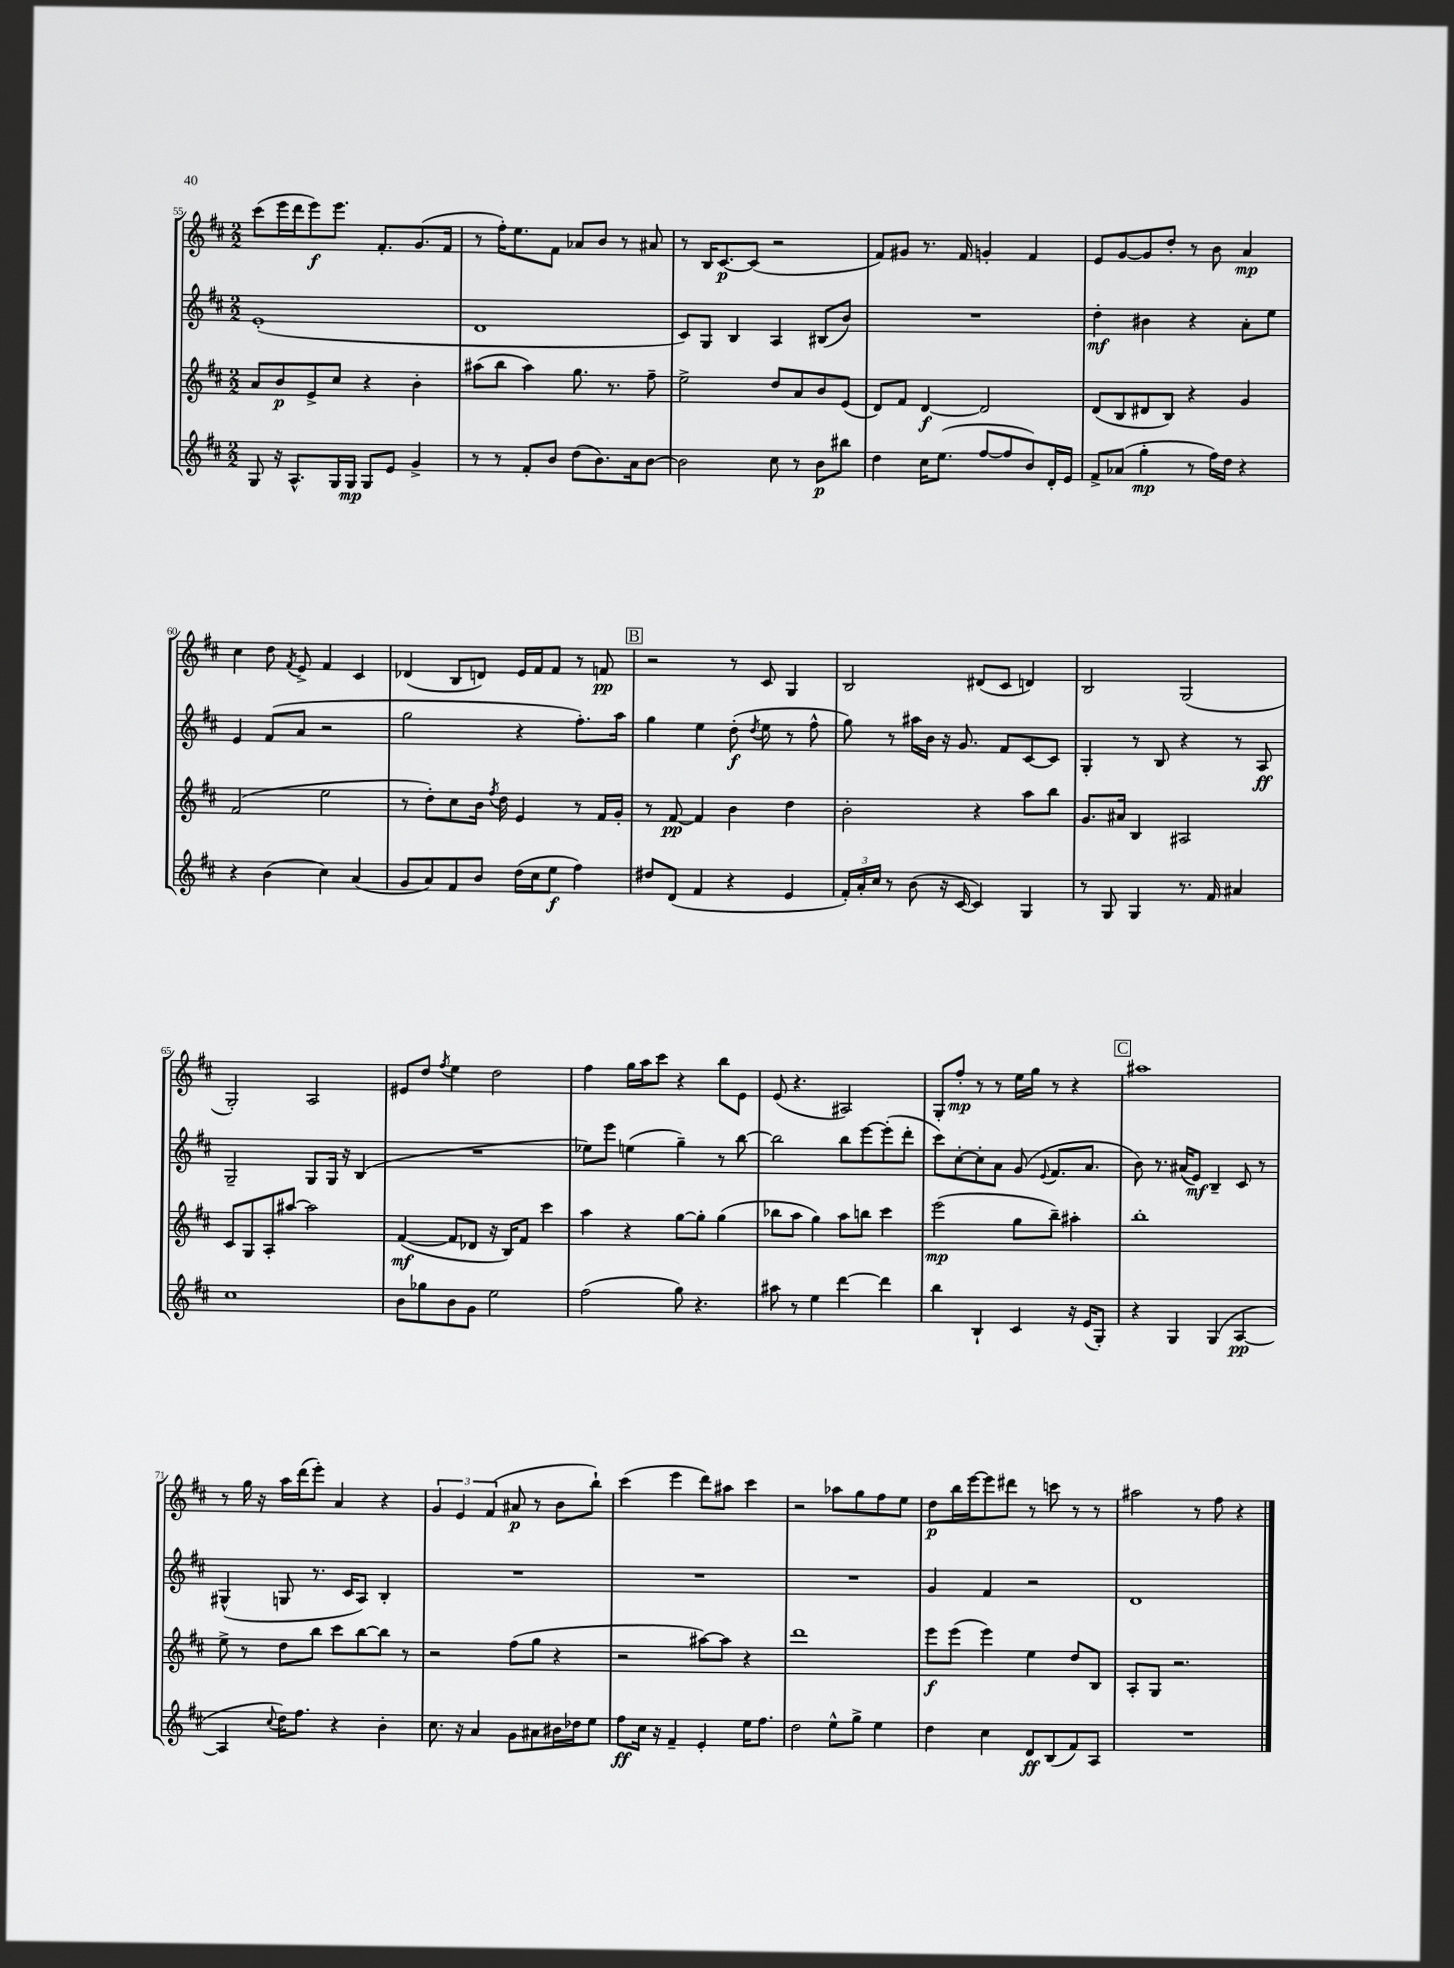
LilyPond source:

<<
\new StaffGroup <<
\new Staff = "s0" {
    \clef treble \key d \major \numericTimeSignature \time 2/2
    \autoBeamOff cis'''8[( e'''16 d'''16 e'''8\f) e'''8.] fis'8.[-. g'8.( fis'16] |
    r8 fis''16[-.) e''8. fis'8] aes'8[ b'8] r8 ais'8 |
    r8 b16[ cis'8.~\p cis'8]( r2 |
    fis'8[) gis'8] r8. fis'16 g'4-. fis'4 |
    e'8[ g'8~ g'8 d''8]-. r8 b'8 a'4\mp |
    cis''4 d''8 \acciaccatura { fis'8 } e'8-> fis'4 cis'4 |
    des'4( b8[ d'8]) e'16[ fis'16 fis'8] r8 f'8\pp |
    \mark \markup { \box "B" } r2 r8 cis'8 g4 |
    b2 dis'8[( cis'8] d'4) |
    b2 g2( |
    g2-.) a2 |
    eis'8[ d''8] \acciaccatura { fis''8 } e''4 d''2 |
    fis''4 g''16[ a''16 cis'''8] r4 b''8[ e'8] |
    e'8( r4. ais2) |
    g8[-. fis''8]-.\mp r8 r8 e''16[ g''16] r8 r4 |
    \mark \markup { \box "C" } ais''1 |
    r8 g''16 r16 a''16[ d'''16( e'''8]-.) a'4 r4 |
    \tuplet 3/2 { g'4 e'4 fis'4( } ais'8\p r8 b'8[ b''8]-!) |
    cis'''4( e'''4 d'''8[) ais''8] cis'''4 |
    r2 aes''8[ g''8 fis''8 e''8] |
    d''8[\p b''16 e'''16~ e'''8 dis'''8] r8 c'''8 r8 r8 |
    ais''2 r8 fis''8 r4 \bar "|." |
}
\new Staff = "s1" {
    \clef treble \key d \major \numericTimeSignature \time 2/2
    \autoBeamOff e'1-.( |
    d'1 |
    cis'8[) g8] b4 a4 bis8[( b'8]) |
    R1 |
    d''4-.\mf bis'4 r4 a'8[-. e''8] |
    e'4 fis'8[( a'8] r2 |
    g''2 r4 fis''8.[-.) a''16] |
    \mark \markup { \box "B" } g''4 e''4 d''8-.\f( \acciaccatura { d''8 } e''8 r8 fis''8-^ |
    g''8) r8 ais''16[ b'16] r16 g'8. fis'8[ cis'8~ cis'8] |
    g4-. r8 b8 r4 r8 a8\ff |
    g2-- g8[ g16] r16 b4( |
    R1 |
    ees''8[) e'''8] e''4( g''4--) r8 b''8~ |
    b''2 b''8[ e'''8~ e'''8-.( d'''8]-. |
    cis'''8[) cis''8~-. cis''8-. a'8] g'8( \appoggiatura { e'8 } fis'8.[ a'8.] |
    \mark \markup { \box "C" } b'8) r8. ais'16[( e'8]\mf) b4-- cis'8 r8 |
    gis4-^( g8 r8. cis'16[ a8]) b4-. |
    R1 |
    R1 |
    R1 |
    g'4 fis'4 r2 |
    d'1 \bar "|." |
}
\new Staff = "s2" {
    \clef treble \key d \major \numericTimeSignature \time 2/2
    \autoBeamOff a'8[ b'8\p e'8-> cis''8] r4 b'4-. |
    ais''8[( b''8] ais''4) g''8. r8. fis''8-- |
    e''2-> d''8[ a'8 b'8 e'8]( |
    d'8[) fis'8] d'4~\f d'2 |
    d'8[( b8 dis'8 b8]) r4 g'4 |
    fis'2( e''2 |
    r8 d''8[-.) cis''8 b'16] \acciaccatura { fis''8 } d''16 e'4 r8 fis'16[ g'16]-. |
    \mark \markup { \box "B" } r8 fis'8~\pp fis'4 b'4 d''4 |
    b'2-. r4 a''8[ b''8] |
    g'8.[ ais'16] b4 ais2 |
    cis'8[ g8 a8-. ais''8]~ ais''2 |
    fis'4~\mf( fis'8[ des'8] r16 b16[) fis'8] cis'''4 |
    a''4 r4 g''8[~ g''8]-. g''4( |
    bes''8[ a''8] g''4) a''8[ b''8] cis'''4 |
    e'''2\mp( g''8[ b''8]--) ais''4-. |
    \mark \markup { \box "C" } b''1-. |
    e''8-> r8 d''8[ b''8] cis'''8[ b''8~ b''8] r8 |
    r2 fis''8[( g''8] r4 |
    r2 ais''8[~) ais''8] r4 |
    d'''1 |
    e'''8[\f e'''8]( e'''4) e''4 d''8[ b8] |
    a8[-. g8] r2. \bar "|." |
}
\new Staff = "s3" {
    \clef treble \key d \major \numericTimeSignature \time 2/2
    \autoBeamOff g8 r16 a8.[-^ g16 g16]\mp g8[ e'8] g'4-> |
    r8 r8 fis'8[-. b'8] d''8[( b'8.) a'16 b'8]~ |
    b'2 cis''8 r8 b'8[\p bis''8] |
    d''4 cis''16[ e''8.]( fis''8[~ fis''8 b'8) d'16-. e'16] |
    fis'8[-> aes'8]( g''4-.\mp r8 fis''16[) d''16] r4 |
    r4 b'4( cis''4) a'4( |
    g'8[ a'8) fis'8 b'8] d''16[( cis''16 e''8]\f fis''4) |
    \mark \markup { \box "B" } dis''8[ d'8]( fis'4 r4 e'4 |
    \tuplet 3/2 { fis'16[-.) a'16-. cis''16] } r8 b'8( r16 cis'16~ cis'4) g4 |
    r8 g8 g4 r8. fis'16 ais'4 |
    cis''1 |
    b'8[ ges''8 b'8 g'8] e''2 |
    fis''2( g''8) r4. |
    ais''8 r8 e''4 d'''4~ d'''4 |
    b''4 b4-! cis'4 r16 e'16[( g8]-.) |
    \mark \markup { \box "C" } r4 g4 g4( a4~\pp |
    a4 \appoggiatura { cis''8 } d''16[) fis''8.] r4 b'4-. |
    cis''8. r16 a'4 g'8[ ais'8 bis'16 des''16 e''8] |
    fis''8[\ff cis''16] r16 fis'4-- e'4-. e''16[ fis''8.] |
    d''2 e''8[-^ g''8]-> e''4 |
    d''4 cis''4 d'8[\ff b8( fis'8) a8] |
    R1 \bar "|." |
}
>>
>>
\layout { \context { \Score currentBarNumber = #55 } }
